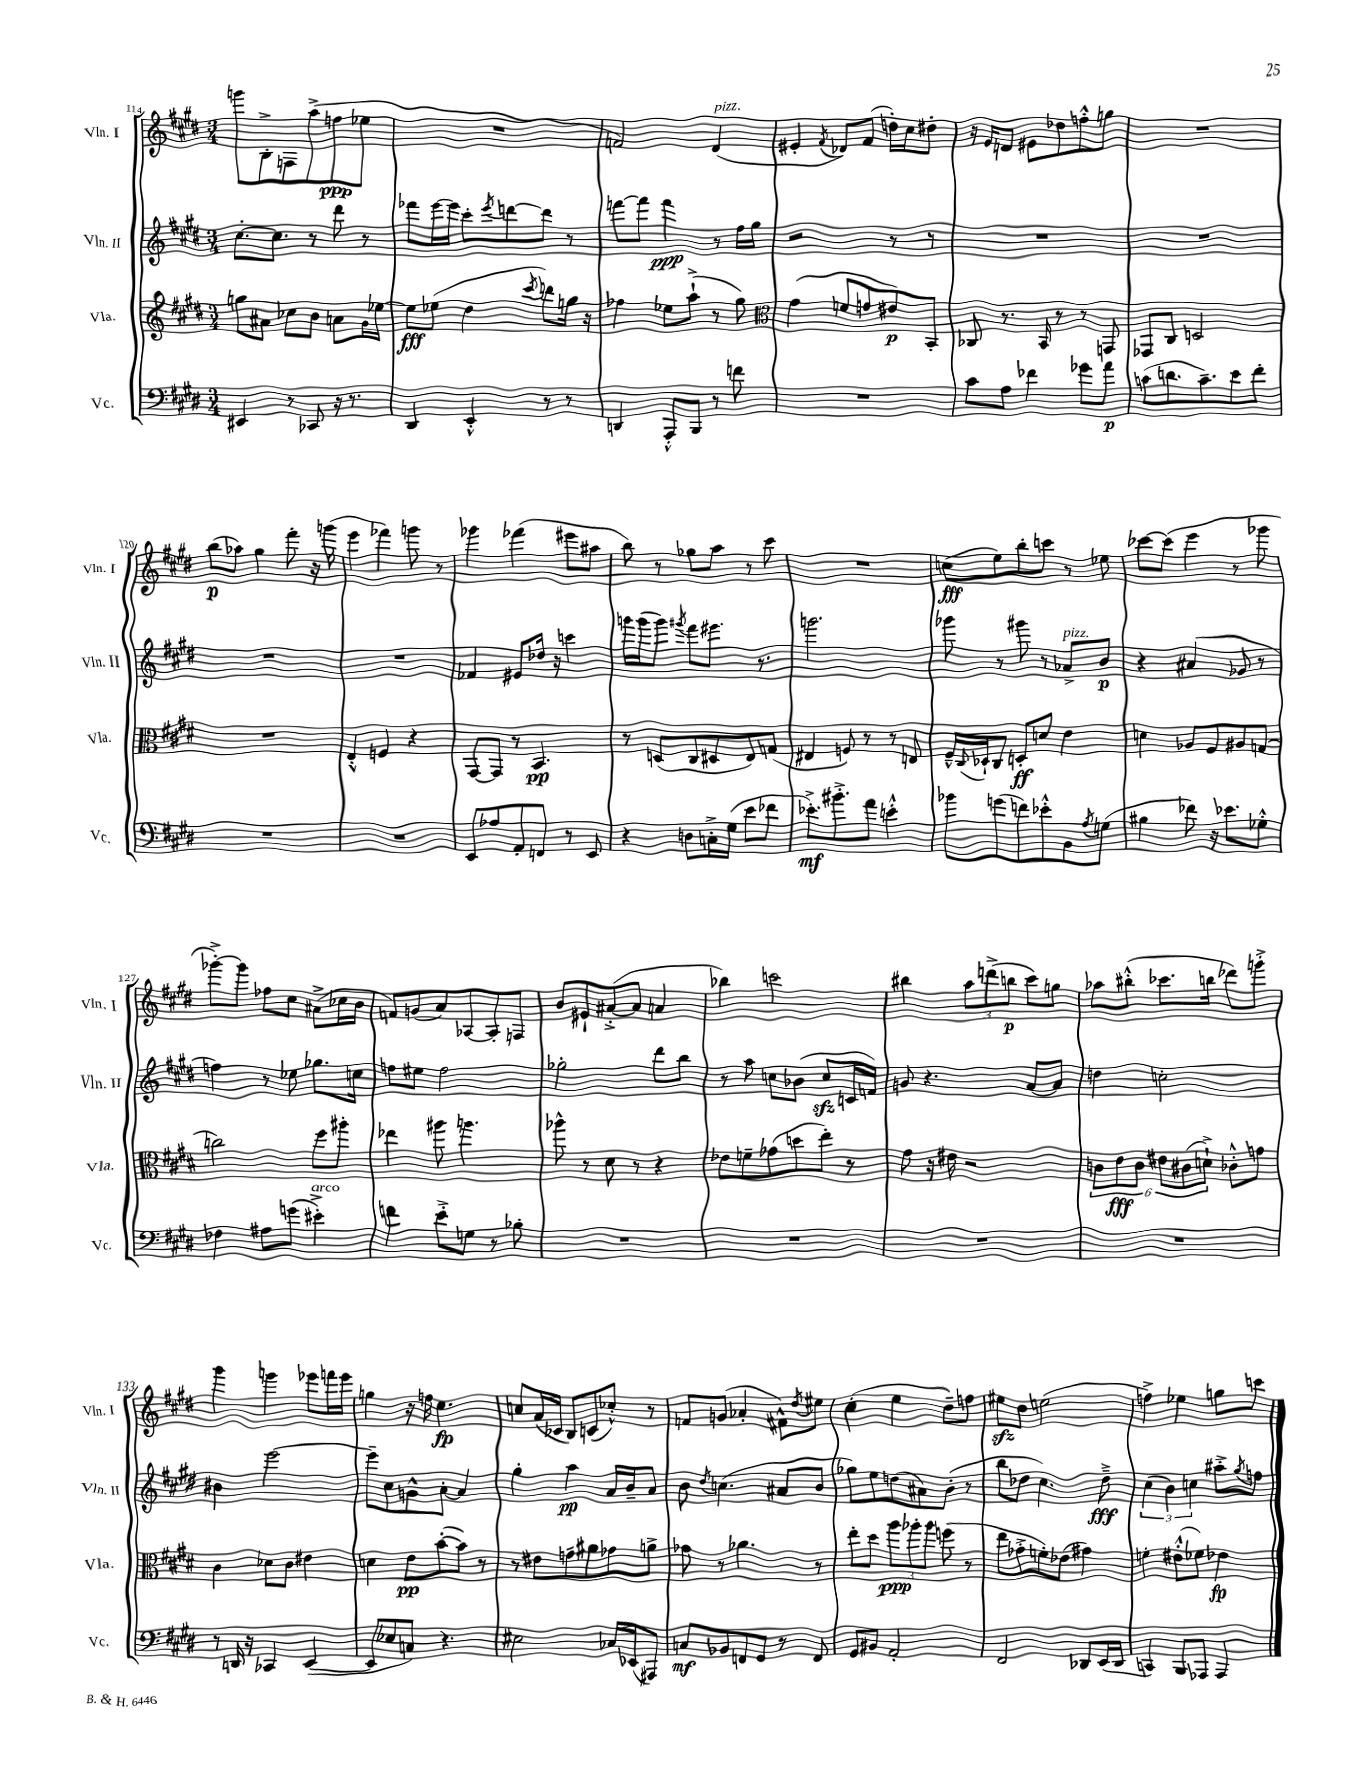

**kern	**kern	**kern	**kern
*staff4	*staff3	*staff2	*staff1
*clefF4	*clefG2	*clefG2	*clefG2
*k[f#c#g#d#]	*k[f#c#g#d#]	*k[f#c#g#d#]	*k[f#c#g#d#]
*M3/4	*M3/4	*M3/4	*M3/4
4EE#	8gg	[8.cc#'	8ggg
.	8a#	.	8B'^
.	.	8.cc#]	.
8r	8cc-	.	8F
8CC-	8b	8r	(8aa^
16r	8a	8ddd#	8ff
8.r	.	.	.
.	16g#	8r	8ee-
.	[16ee-	.	.
=	=	=	=
4DD#	8ee-]	8fff-	2.r
.	(8ee-	[16eee	.
.	.	16eee]	.
4EE'^^	4dd#	8ccc#'	.
.	.	8qeee	.
.	.	[8ddd	.
.	8qccc#	.	.
8r	8ddd)	8ddd]	.
8r	16gg	8r	.
.	16r	.	.
=	=	=	=
4DD	4ff-	[8fff	2f)
.	.	8fff]	.
8AAA'^^	8ee-	4fff	.
8BBB	(8aa`^	.	.
8r	8r	8r	(4d#
8f	8gg#)	16ff#	.
.	.	16gg#	.
=	=	=	=
*	*clefC3	*	*
2.r	(4g#	2r	4e#'
.	.	.	8qf#
.	8f	.	8d-)
.	8g	.	(8f#
.	8e#)	8r	16dd')
.	.	.	16cc#
.	8BB'	8r	8dd#'
=	=	=	=
8c#	8C-	2.r	16r
.	.	.	16e
8A	8.r	.	8d
4f-	.	.	8e#
.	16BB	.	.
.	8r	.	8dd-
8g-	8r	.	8ff'^^
8a	8GG	.	8gg
=	=	=	=
(8c	8GG-	2.r	2.r
8.d	8C#	.	.
.	2D	.	.
8.c~)	.	.	.
8e	.	.	.
8f#'	.	.	.
=	=	=	=
2.r	2.r	2.r	(8bb
.	.	.	8aa-)
.	.	.	4gg#
.	.	.	8fff#'
.	.	.	16r
.	.	.	(16ggg
=	=	=	=
2.r	4E'^^	2.r	4eee
.	4F	.	4fff-)
.	4r	.	8ggg
.	.	.	8r
=	=	=	=
8EE	[8GG#	4f-	4ggg-
8A-	8GG#]	.	.
8AA'	8r	8e#	(4fff-
8FF	4.BB	16dd-	.
.	.	16r	.
8r	.	4ccc	8eee#
8EE	.	.	8aa#
=	=	=	=
4r	8r	16ggg	8bb)
.	.	(16ggg	.
.	(8D	8ggg)	8r
.	.	8qggg#	.
8D	8C#	8fff#	8gg-
16C'^	8D#	8.eee#	8aa
(16G#	.	.	.
8e	8E)	.	8r
.	.	8.r	.
8f-	(8G	.	8ccc#
=	=	=	=
8.e-'^)	4E#	2.ggg	2.r
8.b#'^	.	.	.
.	8F)	.	.
8a	8r	.	.
4e'^^	8r	.	.
.	8E	.	.
=	=	=	=
8b-	16F#~^^	8ggg-	(8cc
.	8qqC#	.	.
.	16D-`	.	.
(8g	8C#	8r	8ee)
8f)	8D'	8ggg#	8bb'
8e-'^^	8d	8r	8ccc
8BB	4e	8a-^	8r
8qA	.	.	.
(8G	.	8b	8ee-
=	=	=	=
4B#	4d	4r	[8ccc-
.	.	.	(8ccc-]
8f-)	8A-	(4a#	4eee
16r	8F#	.	.
8.e-	.	.	.
.	8A#	8g-	8r
8G-'^^	(8G	8r	8ggg-
=	=	=	=
4F-	2cc)	4ff)	[8ggg-'^)
.	.	.	8ggg-]
8A#	.	8r	8ff-
(8g	.	8ee-	8cc#
4e#'^)	8ff#	8.gg-	(8a#^
.	8aa#'	.	16cc-
.	.	16cc	16b
=	=	=	=
4f	4ee-	8ff	8f)
.	.	8ee#	(8g
8e'^	8aa#	2ff	8a)
8G	4.aa	.	[8A-
8r	.	.	8A-']
8B-'	.	.	8F
=	=	=	=
2.r	8aa-^^	2gg-'	8b
.	8r	.	8e#`
.	8d#	.	([8a#'^
.	8r	.	8a#]
.	4r	8ddd#	4a
.	.	8bb	.
=	=	=	=
2.r	8e-	8r	4bb-)
.	8f~	8aa	.
.	(8g-	8cc	2ccc
.	8dd	(8b-	.
.	8ee')	8cc	.
.	8r	16c	.
.	.	16f)	.
=	=	=	=
2.r	8g#	8g	4bb#
.	16r	4.r	.
.	16e#	.	.
.	2r	.	12aa
.	.	.	(12ddd^
.	.	.	12bb
.	.	[8a	8ccc#)
.	.	8a]	8gg
=	=	=	=
2.r	12c	4dd	8aa-
.	12e	.	.
.	.	.	(8bb#'^^
.	12c	.	.
.	12e#	2cc'	8.ccc-
.	(12c#	.	.
.	12d`^)	.	.
.	.	.	16bb
.	8c-'^^	.	8ddd-)
.	8g	.	8ggg'^
=	=	=	=
8r	4c#	4b#	4ggg#
16DD	.	.	.
16r	.	.	.
4CC-	8d-	[2eee	4ggg
.	8c#	.	.
([4EE	4e#	.	8eee-
.	.	.	16fff
.	.	.	16eee-
=	=	=	=
8EE]	4d	8eee~]	4gg
8E-	.	8cc#	.
8C)	8e	8g^^	16r
.	.	.	16ff
4.r	([8b'	[8a'	4.ee
.	8b])	4a]	.
.	8r	.	.
=	=	=	=
2E#	8r	4gg#'	8cc
.	8e#	.	(16a
.	.	.	16c-
.	8g~	4aa	8B)
.	8a#	.	(8c
16C-	8g-	16a	8cc-'^^)
(16EE-	.	16b~	.
8AAA#)	8a^	8a	8r
=	=	=	=
8C	8g-	8b	8f
.	.	8qdd#	.
8BB-	8r	(4.cc	(8g
8FF	4.a-	.	4a-'
8GG#	.	.	.
8r	.	8a#	8f#^^)
.	.	.	8qdd#
8FF	8r	8b	8ee#
=	=	=	=
8GG#	8ee'	8gg-)	(4cc#'
8BB#	8dd#	8ee	.
2AA'	12aa	(8dd	4ee
.	12aa-'	.	.
.	.	8a#)	.
.	12aa-	.	.
.	(8ff	(8b'	8dd#~)
.	8r	8r	8ff
=	=	=	=
2FF#	8ee	8bb	8ee#
.	8g-'^	8dd-	8dd#
.	8f')	4.cc#)	(2ee
.	(8e-	.	.
8DD-	4g#)	.	.
(16EE	.	8dd-~^	.
16DD-	.	.	.
=	=	=	=
4CC)	4f'	(6cc#	4ff^)
.	.	6b)	.
8BBB	(8e#'^^	.	4ee-
.	.	6cc	.
8AAA-	8f-)	.	.
4AAA-	4e-	8aa#'^	8gg
.	.	8qgg#	.
.	.	8ff	8ccc
==	==	==	==
*-	*-	*-	*-
